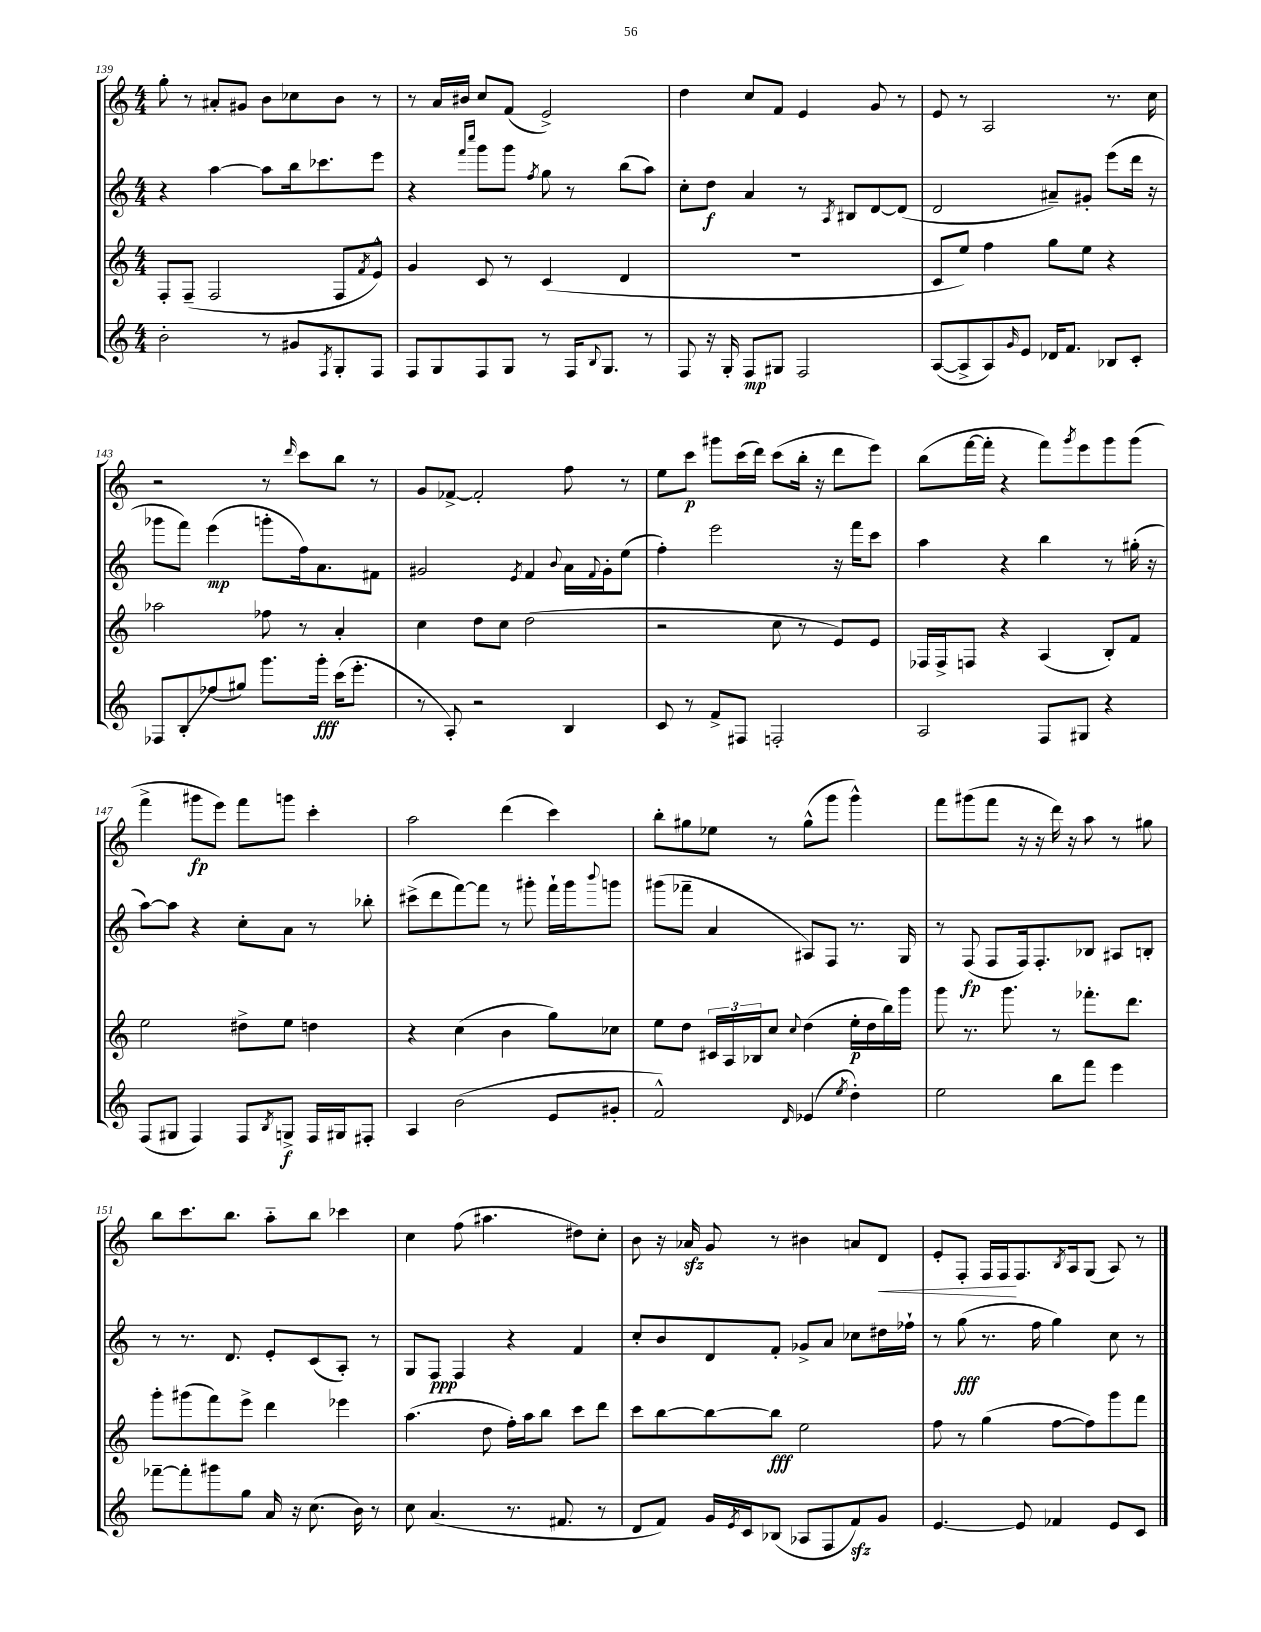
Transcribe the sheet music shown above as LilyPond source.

<<
\new StaffGroup <<
\new Staff = "s0" {
    \clef treble \key c \major \numericTimeSignature \time 4/4
    g''8-. r8 ais'8-. gis'8 b'8 ces''8 b'8 r8 |
    r8 a'16 bis'16 c''8 f'8( e'2->) |
    d''4 c''8 f'8 e'4 g'8 r8 |
    e'8 r8 a2 r8. c''16 |
    r2 r8 \grace { d'''16 } c'''8 b''8 r8 |
    g'8 fes'8~-> fes'2-. f''8 r8 |
    e''8 c'''8\p gis'''8 c'''16( d'''16) c'''8( b''16-. r16 d'''8 e'''8) |
    b''8( f'''16~ f'''16-. r4 f'''8) \acciaccatura { g'''8 } e'''8 g'''8 g'''8( |
    f'''4-> gis'''8\fp e'''8) f'''8 g'''8 c'''4-. |
    a''2 d'''4( c'''4) |
    b''8-. gis''8 ees''8 r8 gis''8-^( g'''8 g'''4-^) |
    f'''8 gis'''8( f'''8 r16 r16 d'''16) r16 a''8 r8 gis''8 |
    b''8 c'''8. b''8. a''8-_ b''8 ces'''4 |
    c''4 f''8( ais''4. dis''8) c''8-. |
    b'8 r16 aes'16\sfz g'8 r8 bis'4 a'8 d'8\< |
    e'8-. f8-. f16 f16\! f8. \acciaccatura { b8 } a16 g8( a8) r8 \bar "|." |
}
\new Staff = "s1" {
    \clef treble \key c \major \numericTimeSignature \time 4/4
    r4 a''4~ a''8 b''16 ces'''8. e'''8 |
    r4 \grace { f'''16 c''''16 } g'''8 g'''8 \acciaccatura { f''8 } g''8 r8 b''8( a''8) |
    c''8-. d''8\f a'4 r8 \acciaccatura { a8 } bis8 d'8~ d'8( |
    d'2 ais'8--) gis'8-. e'''8( d'''16 r16 |
    ges'''8 f'''8) e'''4\mp( g'''8-. f''16) a'8. fis'8 |
    gis'2 \acciaccatura { e'8 } f'4 \appoggiatura { b'8 } a'16 \appoggiatura { f'8 } gis'16-. e''8( |
    f''4-.) e'''2 r16 f'''16 c'''8 |
    a''4 r4 b''4 r8 gis''16-.( r16 |
    a''8~) a''8 r4 c''8-. a'8 r8 bes''8-. |
    cis'''8->( d'''8 f'''8~) f'''8 r8 gis'''8-. f'''16-! gis'''16 \appoggiatura { b'''8 } g'''8 |
    gis'''8( fes'''8-- a'4 ais8) f8 r8. g16 |
    r8 f8\fp( f8 f16) f8.-. bes8 ais8 b8-. |
    r8 r8. d'8. e'8-. c'8( a8-.) r8 |
    g8 f8\ppp f4 r4 f'4 |
    c''8-. b'8 d'8 f'8-. ges'8-> a'8 ces''8 dis''16 fes''16-! |
    r8 g''8\fff( r8. f''16 g''4) c''8 r8 \bar "|." |
}
\new Staff = "s2" {
    \clef treble \key c \major \numericTimeSignature \time 4/4
    f8-. f8--( f2 f8 \acciaccatura { f'8 } e'8-^) |
    g'4 c'8 r8 c'4( d'4 |
    R1 |
    c'8 e''8) f''4 g''8 e''8 r4 |
    aes''2 fes''8 r8 a'4-. |
    c''4 d''8 c''8 d''2( |
    r2 c''8 r8 e'8) e'8 |
    fes16 fes16-> f8 r4 a4( b8-.) f'8 |
    e''2 dis''8-> e''8 d''4 |
    r4 c''4( b'4 g''8) ces''8 |
    e''8 d''8 \tuplet 3/2 { cis'16 a16 bes16 } c''8 \appoggiatura { c''8 } d''4( e''16-.\p d''16 b''16) g'''16 |
    g'''8 r8. g'''8. r8 fes'''8.-. d'''8. |
    g'''8-. gis'''8( f'''8) e'''8-> d'''4 ees'''4 |
    a''4.( d''8 f''16-.) a''16 b''8 c'''8 d'''8 |
    c'''8 b''8~ b''8~ b''8\fff e''2 |
    f''8 r8 g''4( f''8~ f''8) g'''8 f'''8 \bar "|." |
}
\new Staff = "s3" {
    \clef treble \key c \major \numericTimeSignature \time 4/4
    b'2-. r8 gis'8 \acciaccatura { f8 } g8-. f8 |
    f8 g8 f8 g8 r8 f16 \appoggiatura { b8 } g8. r8 |
    f8 r16 g16-. f8\mp gis8 f2 |
    a8~( a8-> a8) \grace { g'16 } e'8 des'16 f'8. bes8 c'8-. |
    fes8 b8-.\glissando fes''8( gis''8) g'''8. g'''16-.\fff c'''16( e'''8.-. |
    r8 a8-.) r2 b4 |
    c'8 r8 f'8-> fis8 f2-. |
    a2 f8 gis8 r4 |
    f8( gis8 f4) f8 \acciaccatura { b8 } g8->\f f16 gis16 fis8-. |
    a4 b'2( e'8 gis'8-. |
    f'2-^) \grace { d'16 } ees'4( \acciaccatura { e''8 } d''4-.) |
    e''2 b''8 f'''8 e'''4 |
    fes'''8~-- fes'''8-. gis'''8 g''8 a'16 r16 c''8.( b'16) r8 |
    c''8 a'4.( r8. fis'8. r8 |
    d'8 f'8) g'16 \acciaccatura { e'8 } c'16 bes8( aes8 f8 f'8\sfz) g'8 |
    e'4.~ e'8 fes'4 e'8 c'8 \bar "|." |
}
>>
>>
\layout { \context { \Score currentBarNumber = #139 } }
